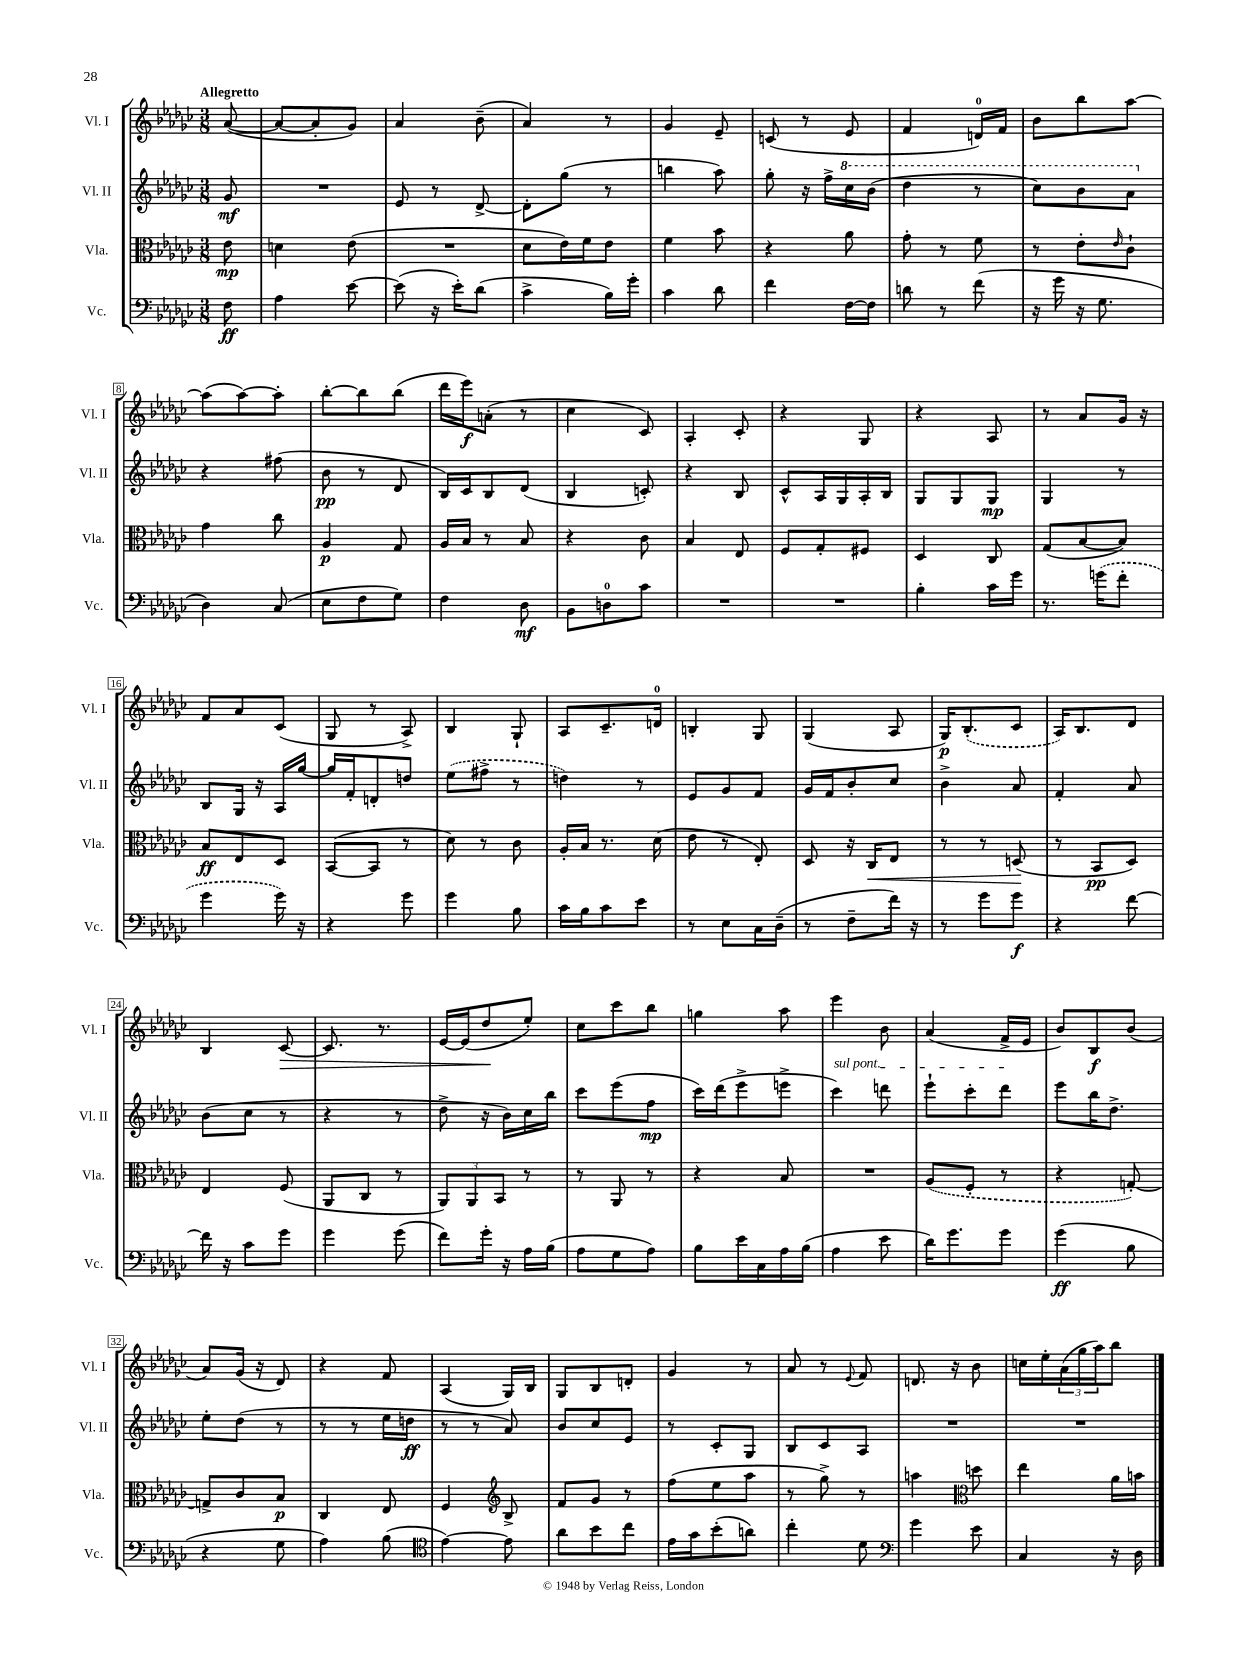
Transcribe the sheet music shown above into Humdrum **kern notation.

**kern	**dynam	**kern	**dynam	**kern	**dynam	**kern	**dynam
*part4	*part4	*part3	*part3	*part2	*part2	*part1	*part1
*staff4	*staff4	*staff3	*staff3	*staff2	*staff2	*staff1	*staff1
*I"Vc.	*	*I"Vla.	*	*I"Vl. II	*	*I"Vl. I	*
*I'Vc.	*	*I'Vla.	*	*I'Vl. II	*	*I'Vl. I	*
*clefF4	*	*clefC3	*	*clefG2	*	*clefG2	*
*k[b-e-a-d-g-c-]	*	*k[b-e-a-d-g-c-]	*	*k[b-e-a-d-g-c-]	*	*k[b-e-a-d-g-c-]	*
*M3/8	*	*M3/8	*	*M3/8	*	*M3/8	*
=	=	=	=	=	=	=	=
!	!	!	!	!	!	!LO:TX:a:B:t=Allegretto	!
8F\	ff	8e-\	mp	8g-/	mf	([8a-/	.
=1	=1	=1	=1	=1	=1	=1	=1
4A-\	.	4dn\	.	4.r	.	8a-/L_	.
.	.	.	.	.	.	8a-'/]	.
[8e-\	.	(8e-\	.	.	.	8g-/J)	.
=2	=2	=2	=2	=2	=2	=2	=2
(8e-\]	.	4.r	.	8e-/	.	4a-/	.
16r	.	.	.	8r	.	.	.
16e-'\KL)	.	.	.	.	.	.	.
(8d-\J	.	.	.	[8d-^/	.	(8b-~\	.
=3	=3	=3	=3	=3	=3	=3	=3
4c-^\	.	8d-\L	.	8d-'\L]	.	4a-/)	.
.	.	16e-\L)	.	(8gg-\J	.	.	.
.	.	16f\J	.	.	.	.	.
16B-\LL)	.	8e-\J	.	8r	.	8r	.
16g-'\JJ	.	.	.	.	.	.	.
=4	=4	=4	=4	=4	=4	=4	=4
4c-\	.	4f\	.	4bbn\	.	4g-/	.
8d-\	.	8b-\	.	8aa-\)	.	8e-~/	.
=5	=5	=5	=5	=5	=5	=5	=5
4f\	.	4r	.	8gg-'\	.	(8cn/	.
.	.	.	.	16r	.	8r	.
.	.	.	.	16ff^\LL	.	.	.
*	*	*	*	*8va	*	*	*
[16F\LL	.	8a-\	.	16ccc-\	.	8e-/	.
16F\JJ]	.	.	.	(16bb-\JJ	.	.	.
=6	=6	=6	=6	=6	=6	=6	=6
8dn\	.	8g-'\	.	4ddd-\	.	4f/	.
8r	.	8r	.	.	.	.	.
(8f\	.	8f\	.	8r	.	16dn/LL)	.
.	.	.	.	.	.	16f/JJ	.
=7	=7	=7	=7	=7	=7	=7	=7
16r	.	8r	.	8ccc-\L)	.	8b-\L	.
16g-\	.	.	.	.	.	.	.
16r	.	8e-'\L	.	8bb-\	.	8bb-\	.
8.G-\	.	.	.	.	.	.	.
.	.	16qqe-/	.	.	.	.	.
.	.	8c-`\J	.	8aa-\J	.	[8aa-\J	.
!!LO:LB:g=z
=8	=8	=8	=8	=8	=8	=8	=8
*	*	*	*	*X8va	*	*	*
4D-\)	.	4g-\	.	4r	.	(8aa-\L]	.
.	.	.	.	.	.	[8aa-\)	.
(8C-/	.	8cc-\	.	(8ff#X\	.	8aa-'\J]	.
=9	=9	=9	=9	=9	=9	=9	=9
8E-\L	.	4A-/	p	8b-\	pp	[8bb-'\L	.
8F\	.	.	.	8r	.	8bb-\]	.
8G-\J)	.	8G-/	.	8d-/	.	(8bb-\J	.
=10	=10	=10	=10	=10	=10	=10	=10
4F\	.	16A-/LL	.	16B-/LL)	.	16ddd-\LL	.
.	.	16B-/JJ	.	16c-/J	.	16eee-\J)	f
.	.	8r	.	8B-/	.	(8an'\J	.
8D-\	mf	8B-/	.	(8d-/J	.	8r	.
=11	=11	=11	=11	=11	=11	=11	=11
8BB-\L	.	4r	.	4B-/	.	4cc-\	.
8Dn\	.	.	.	.	.	.	.
8c-\J	.	8c-\	.	8cn'/)	.	8c-/)	.
=12	=12	=12	=12	=12	=12	=12	=12
4.r	.	4B-/	.	4r	.	4A-'/	.
.	.	8E-/	.	8B-/	.	8c-'/	.
=13	=13	=13	=13	=13	=13	=13	=13
4.r	.	8F/L	.	8c-^^/L	.	4r	.
.	.	8G-'/	.	16A-/L	.	.	.
.	.	.	.	16G-/	.	.	.
.	.	8F#X/J	.	16A-'/	.	8G-/	.
.	.	.	.	16B-/JJ	.	.	.
=14	=14	=14	=14	=14	=14	=14	=14
4B-'\	.	4D-/	.	8G-/L	.	4r	.
.	.	.	.	8G-/	.	.	.
16c-\LL	.	8C-/	.	8G-/J	mp	8A-/	.
16g-\JJ	.	.	.	.	.	.	.
=15	=15	=15	=15	=15	=15	=15	=15
8.r	.	(8G-/L	.	4G-/	.	8r	.
.	.	[8B-/	.	.	.	8a-/L	.
(16gn\KL	.	.	.	.	.	.	.
8f'\J	.	8B-/J])	.	8r	.	16g-/Jk	.
.	.	.	.	.	.	16r	.
!!LO:LB:g=z
=16	=16	=16	=16	=16	=16	=16	=16
4g-\	.	8B-/L	ff	8B-/L	.	8f/L	.
.	.	8E-/	.	16G-/Jk	.	8a-/	.
.	.	.	.	16r	.	.	.
16g-\)	.	8D-/J	.	16A-/LL	.	(8c-/J	.
16r	.	.	.	[16gg-/JJ	.	.	.
=17	=17	=17	=17	=17	=17	=17	=17
4r	.	([8BB-/L	.	16gg-/LL]	.	8G-/	.
.	.	.	.	16f'/J	.	.	.
.	.	8BB-/J]	.	8dn'/	.	8r	.
8g-\	.	8r	.	8ddn/J	.	8A-^/)	.
=18	=18	=18	=18	=18	=18	=18	=18
4g-\	.	8d-\)	.	(8ee-\L	.	4B-/	.
.	.	8r	.	8ff#X^\J	.	.	.
8B-\	.	8c-\	.	8r	.	8G-`/	.
=19	=19	=19	=19	=19	=19	=19	=19
16c-\LL	.	16A-'/LL	.	4ddn\)	.	8A-/L	.
16B-\J	.	16B-/JJ	.	.	.	.	.
8c-\	.	8.r	.	.	.	8.c-~/	.
8e-\J	.	.	.	8r	.	.	.
.	.	(16d-\	.	.	.	16dn/Jk	.
=20	=20	=20	=20	=20	=20	=20	=20
8r	.	8e-\	.	8e-/L	.	4Bn'/	.
8E-\L	.	8r	.	8g-/	.	.	.
16C-\L	.	8E-'/)	.	8f/J	.	8G-/	.
(16D-~\JJ	.	.	.	.	.	.	.
=21	=21	=21	=21	=21	=21	=21	=21
8r	.	8D-/	.	16g-/LL	.	(4G-/	.
.	.	.	.	16f/J	.	.	.
8F~\L	.	16r	.	8b-'/	.	.	.
!	!	!	!LO:HP:b	!	!	!	!
.	.	16C-/KL	<	.	.	.	.
16f\Jk)	.	8E-/J	.	8cc-/J	.	8A-/	.
16r	.	.	.	.	.	.	.
=22	=22	=22	=22	=22	=22	=22	=22
8r	.	8r	.	4b-^\	.	16G-/KL)	p
.	.	.	.	.	.	(8.B-'/	.
8g-\L	.	8r	.	.	.	.	.
8g-\J	f	(8Dn/	.	8a-/	.	8c-/J	.
.	.	.	[	.	.	.	.
=23	=23	=23	=23	=23	=23	=23	=23
4r	.	8r	.	4f'/	.	16A-/KL)	.
.	.	.	.	.	.	8.B-/	.
.	.	8BB-/L	pp	.	.	.	.
[8f\	.	8D-/J)	.	8a-/	.	8d-/J	.
!!LO:LB:g=z
=24	=24	=24	=24	=24	=24	=24	=24
16f\]	.	4E-/	.	(8b-\L	.	4B-/	.
16r	.	.	.	.	.	.	.
8c-\L	.	.	.	8cc-\J	.	.	.
!	!	!	!	!	!	!	!LO:HP:b
8g-\J	.	(8F/	.	8r	.	[8c-/	>
=25	=25	=25	=25	=25	=25	=25	=25
4g-\	.	8AA-/L	.	4r	.	8.c-/]	.
.	.	8C-/J	.	.	.	.	.
.	.	.	.	.	.	8.r	.
(8g-\	.	8r	.	8r	.	.	.
=26	=26	=26	=26	=26	=26	=26	=26
8f\L)	.	12AA-/L)	.	8dd-^\	.	[16e-/LL	.
.	.	.	.	.	.	(16e-/J]	.
.	.	12AA-/	.	.	.	.	.
16g-'\Jk	.	.	.	16r	.	8dd-/	.
.	.	12BB-/J	.	.	.	.	.
16r	.	.	.	16b-\LL)	.	.	.
16A-\LL	.	8r	.	16cc-\	.	8ee-'/J)	]
(16B-\JJ	.	.	.	16bb-\JJ	.	.	.
=27	=27	=27	=27	=27	=27	=27	=27
8A-\L	.	8r	.	8ccc-\L	.	8cc-\L	.
8G-\	.	8AA-/	.	(8eee-\	.	8ccc-\	.
8A-\J)	.	8r	.	8ff\J	mp	8bb-\J	.
=28	=28	=28	=28	=28	=28	=28	=28
8B-\L	.	4r	.	16ccc-\LL)	.	4ggn\	.
.	.	.	.	(16ddd-\J	.	.	.
16e-\L	.	.	.	8eee-^\	.	.	.
16C-\	.	.	.	.	.	.	.
16A-\	.	8B-/	.	8eeen^\J	.	8aa-\	.
(16B-\JJ	.	.	.	.	.	.	.
=29	=29	=29	=29	=29	=29	=29	=29
!	!	!	!	!LO:TX:a:i:t=sul pont.	!	!	!
4A-\	.	4.r	.	4ccc-\)	.	4eee-\	.
8e-\	.	.	.	8dddn\	.	8b-\	.
=30	=30	=30	=30	=30	=30	=30	=30
16d-\KL)	.	(8A-/L	.	8eee-`\L	.	(4a-/	.
8.g-\	.	.	.	.	.	.	.
.	.	8F'/J	.	8ccc-'\	.	.	.
8g-\J	.	8r	.	8ddd-\J	.	16f^/LL	.
.	.	.	.	.	.	16e-/JJ	.
=31	=31	=31	=31	=31	=31	=31	=31
(4g-\	ff	4r	.	8eee-\L	.	8b-/L)	.
.	.	.	.	16bb-\K	.	8B-/	f
.	.	.	.	8.dd-^\J	.	.	.
8B-\	.	[8Gn'/)	.	.	.	(8b-/J	.
!!LO:LB:g=z
=32	=32	=32	=32	=32	=32	=32	=32
4r	.	8Gn^/L]	.	8ee-'\L	.	8a-/L)	.
.	.	8c-/	.	(8dd-\J	.	(16g-/Jk	.
.	.	.	.	.	.	16r	.
8G-\	.	8B-/J	p	8r	.	8d-/)	.
=33	=33	=33	=33	=33	=33	=33	=33
4A-\)	.	4C-/	.	8r	.	4r	.
.	.	.	.	8r	.	.	.
(8B-\	.	8E-/	.	16ee-\LL	.	8f/	.
.	.	.	.	16ddn\JJ	ff	.	.
=34	=34	=34	=34	=34	=34	=34	=34
*clefC4	*	*	*	*	*	*	*
[4e-\)	.	4F/	.	8r	.	(4A-/	.
.	.	.	.	8r	.	.	.
*	*	*clefG2	*	*	*	*	*
8e-\]	.	8B-^/	.	8a-/)	.	16G-/LL)	.
.	.	.	.	.	.	16B-/JJ	.
=35	=35	=35	=35	=35	=35	=35	=35
8a-\L	.	8f/L	.	8b-/L	.	8G-/L	.
8b-\	.	8g-/J	.	8cc-/	.	8B-/	.
8cc-\J	.	8r	.	8e-/J	.	8dn'/J	.
=36	=36	=36	=36	=36	=36	=36	=36
16e-\LL	.	(8ff\L	.	8r	.	4g-/	.
16g-\J	.	.	.	.	.	.	.
(8b-'\	.	8ee-\	.	8c-'/L	.	.	.
8an\J)	.	8aa-\J	.	8G-/J	.	8r	.
=37	=37	=37	=37	=37	=37	=37	=37
4cc-'\	.	8r	.	8B-/L	.	8a-/	.
.	.	8gg-^\)	.	8c-/	.	8r	.
.	.	.	.	.	.	8qqe-/	.
8d-\	.	8r	.	8A-/J	.	8f/	.
=38	=38	=38	=38	=38	=38	=38	=38
*clefF4	*	*	*	*	*	*	*
4g-\	.	4aan\	.	4.r	.	8.dn/	.
.	.	.	.	.	.	16r	.
*	*	*clefC3	*	*	*	*	*
8e-\	.	8ddn\	.	.	.	8b-\	.
=39	=39	=39	=39	=39	=39	=39	=39
4C-/	.	4ee-\	.	4.r	.	16ccn\LL	.
.	.	.	.	.	.	16ee-'\	.
.	.	.	.	.	.	(24a-\	.
.	.	.	.	.	.	24gg-\	.
.	.	.	.	.	.	24aa-\J)	.
16r	.	16a-\LL	.	.	.	8bb-\J	.
16D-\	.	16bn\JJ	.	.	.	.	.
==	==	==	==	==	==	==	==
*-	*-	*-	*-	*-	*-	*-	*-
